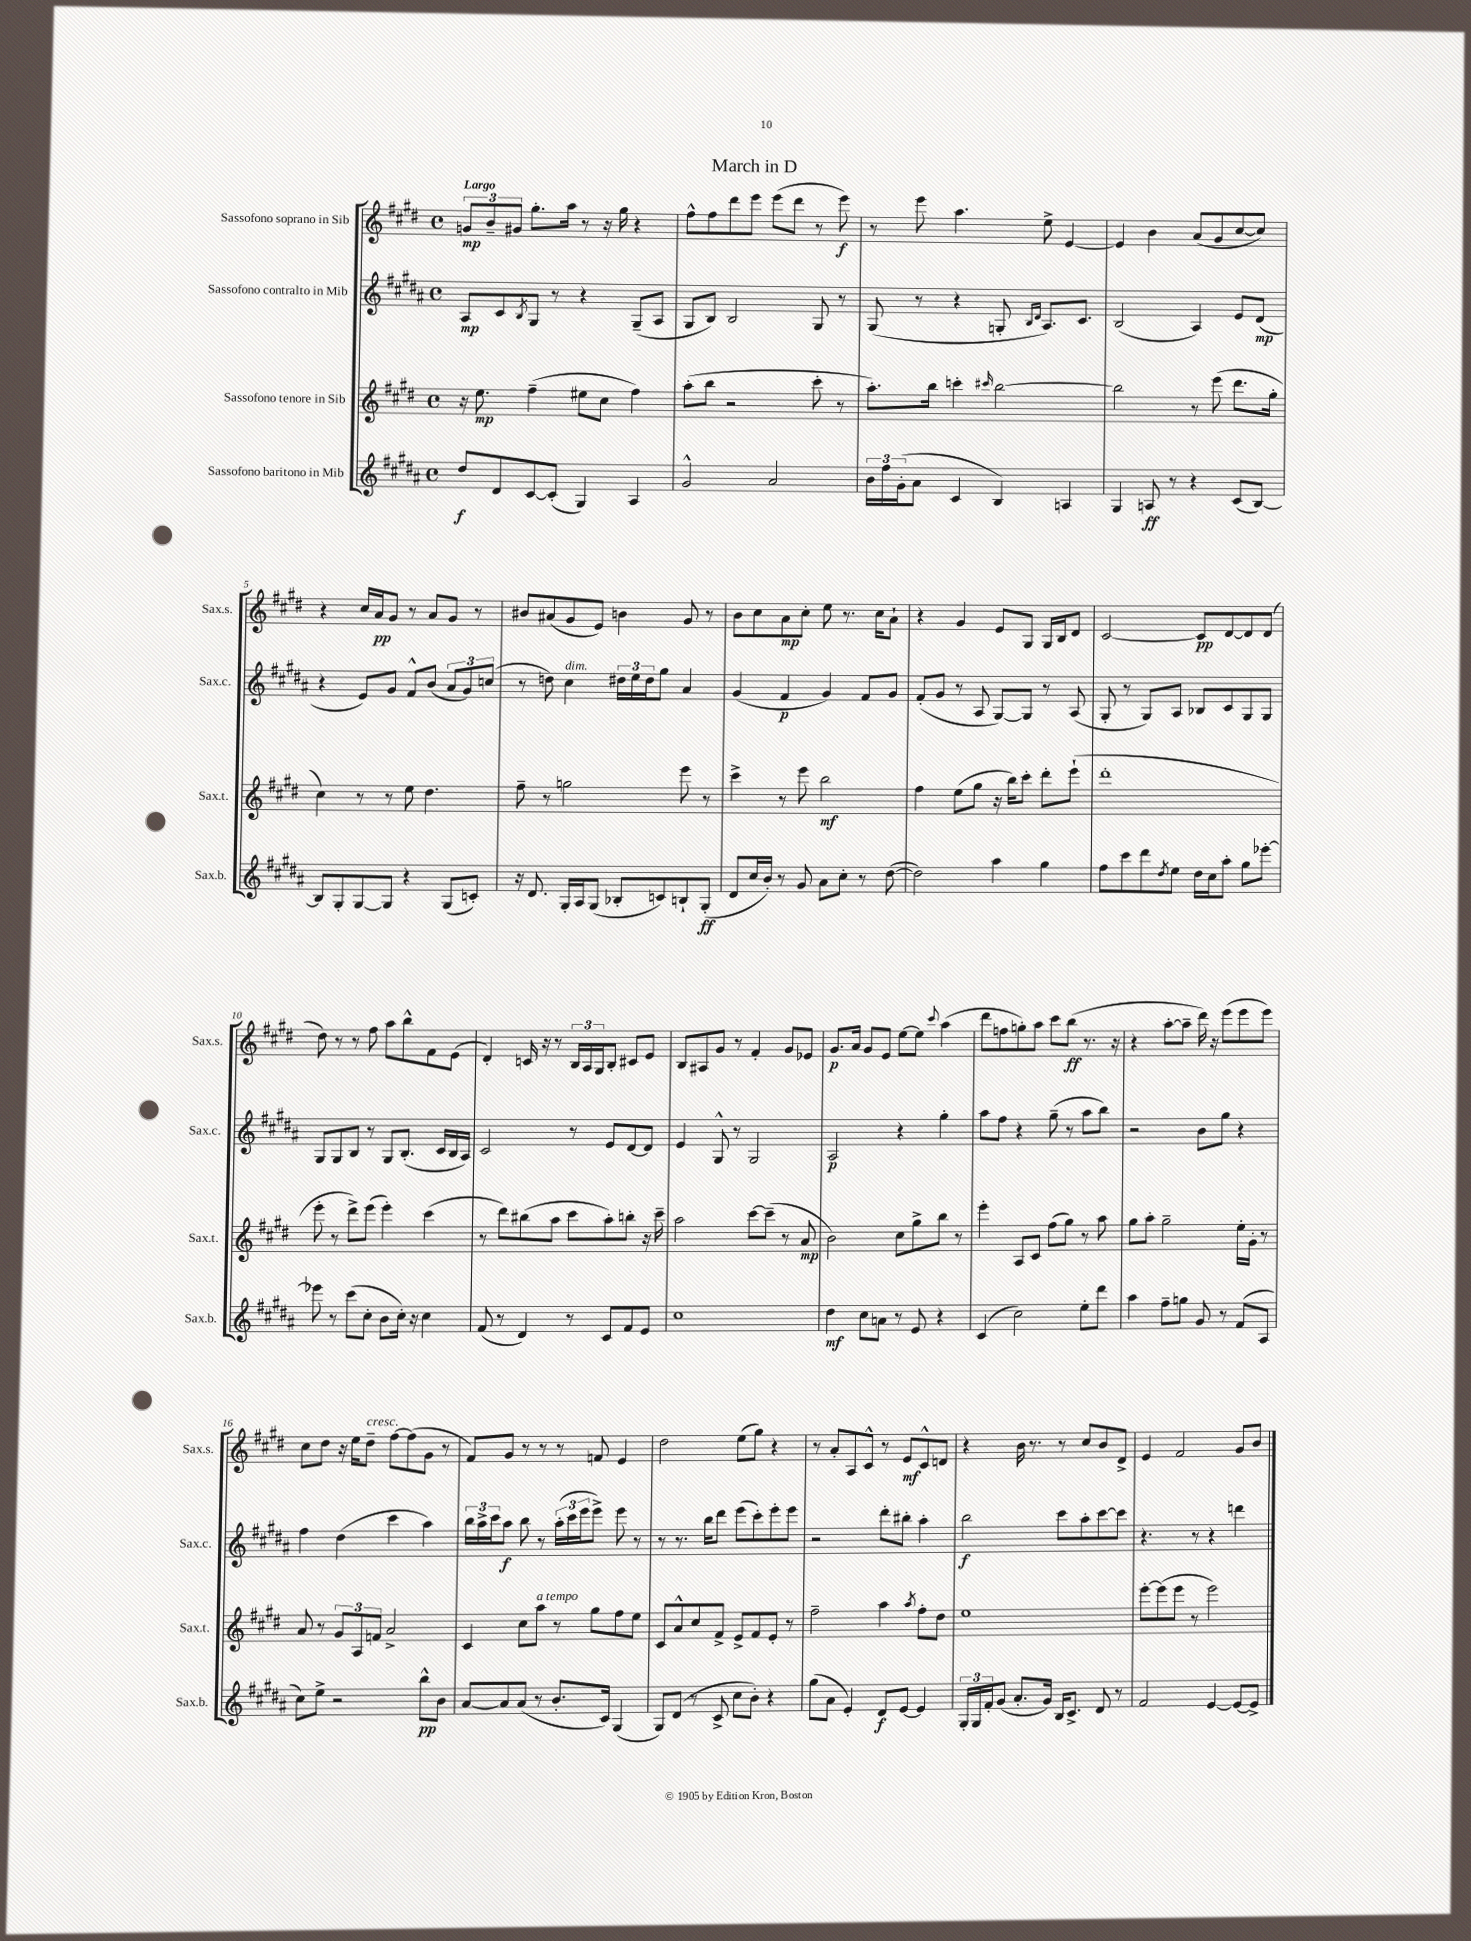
\header { title = "March in D" }
<<
\new StaffGroup <<
\new Staff = "s0" \with { instrumentName = "Sassofono soprano in Sib" shortInstrumentName = "Sax.s." } {
    \clef treble \key e \major \defaultTimeSignature \time 4/4 \tempo "Largo"
    \tuplet 3/2 { g'8\mp b'8-- gis'8 } gis''8.-. a''16 r8 r16 gis''16 r4 |
    fis''8-^ fis''8 dis'''8 e'''8 e'''8( dis'''8 r8 e'''8\f) |
    r8 e'''8 a''4. e''8-> e'4~ |
    e'4 b'4 a'8( gis'8 cis''8~ cis''8) |
    r4 cis''16 a'16\pp gis'8 r8 a'8 gis'8 r8 |
    bis'8 ais'8( gis'8 e'8) b'4 gis'8 r8 |
    b'8 cis''8 a'8\mp cis''8-. e''8 r8. cis''16 a'8-! |
    r4 gis'4 e'8 gis8 gis16 b16 dis'8 |
    cis'2~ cis'8\pp dis'8~ dis'8 dis'8( |
    dis''8) r8 r8 fis''8 a''8 b''8-^ fis'8 e'8( |
    dis'4-.) c'16 r16 r8 \tuplet 3/2 { b16 a16 gis16 } b8-. cis'8 e'8 |
    b8 ais8 gis'8 r8 fis'4-. gis'8 ees'8 |
    gis'8.\p a'16 gis'8 e'8 e''8~ e''8 \appoggiatura { cis'''8 } a''4( |
    dis'''8 f''8 g''8-.) a''8 cis'''8 b''8\ff( r8. r16 |
    r4 a''8~-. a''8-- dis'''16) r16 e'''8( e'''8 e'''8) |
    cis''8 dis''8 r16 e''16 dis''8--^\markup { \italic "cresc." } fis''8~ fis''8( gis'8 r8 |
    fis'8) gis'8 r8 r8 r8 f'8 e'4 |
    dis''2 e''8( gis''8) r4 |
    r8 a'8-. a8 cis'8-^ r8 e'8\mf cis'8-^ d'8 |
    r4 b'16 r8. r8 cis''8 b'8 dis'8-> |
    e'4 fis'2 gis'8 b'8 \bar "|." |
}
\new Staff = "s1" \with { instrumentName = "Sassofono contralto in Mib" shortInstrumentName = "Sax.c." } {
    \clef treble \key b \major \defaultTimeSignature \time 4/4
    ais8\mp cis'8 \acciaccatura { b8 } gis8 r8 r4 gis8--( ais8 |
    gis8 b8) b2 gis8 r8 |
    gis8( r8 r4 g8-. \grace { b16 dis'16 } ais8.) cis'8. |
    b2( ais4) e'8 dis'8\mp( |
    r4 e'8) gis'8 fis'8-^ b'8( \tuplet 3/2 { ais'8 gis'8) c''8( } |
    r8 d''8) cis''4^\markup { \italic "dim." } \tuplet 3/2 { dis''16 e''16 dis''16 } gis''8 ais'4 |
    gis'4( fis'4\p gis'4) fis'8 gis'8 |
    fis'8-.( gis'8 r8 ais8 gis8~) gis8 r8 ais8( |
    gis8-. r8 gis8) ais8 bes8 cis'8 gis8 gis8 |
    gis8 gis8 b8 r8 gis8 b8.-.( cis'16 b16 ais16) |
    cis'2 r8 e'8 dis'8~ dis'8 |
    e'4 gis8-^ r8 gis2 |
    ais2\p r4 gis''4-. |
    ais''8 fis''8 r4 gis''8--( r8 ais''8 b''8) |
    r2 b'8 gis''8 r4 |
    fis''4 dis''4( cis'''4 ais''4) |
    \tuplet 3/2 { b''16 ais''16-> cis'''16 } ais''8\f b''8 r8 \tuplet 3/2 { ais''16-.( cis'''16 e'''16 } e'''8->) e'''8 r8 |
    r8 r8. b''16 dis'''8 e'''8( cis'''8-.) e'''8-. e'''8 |
    r2 dis'''8-. bis''8-. ais''4-. |
    b''2\f cis'''8 ais''8-. cis'''8~ cis'''8 |
    r4. r8 r4 d'''4 \bar "|." |
}
\new Staff = "s2" \with { instrumentName = "Sassofono tenore in Sib" shortInstrumentName = "Sax.t." } {
    \clef treble \key e \major \defaultTimeSignature \time 4/4
    r16 e''8.\mp fis''4--( eis''8 cis''8 fis''4) |
    a''8-.( b''8 r2 cis'''8-. r8 |
    a''8.-.) b''16 c'''4-. \grace { cis'''16 } b''2~ |
    b''2 r8 e'''8( dis'''8. gis''16-. |
    cis''4) r8 r8 e''8 dis''4. |
    fis''8-- r8 g''2 e'''8 r8 |
    cis'''4-> r8 e'''8 b''2\mf |
    fis''4 e''8( gis''8 r16 b''16) cis'''8-. dis'''8-. e'''8-!( |
    dis'''1-. |
    e'''8-. r8 dis'''8->) e'''8( e'''4-.) cis'''4( |
    r8 dis'''8) bis''8( a''8 cis'''8 a''8-.) b''8-. r16 cis'''16-- |
    a''2 cis'''8~ cis'''8--( r8 a'8\mp |
    b'2) cis''8 gis''8-> b''8 r8 |
    e'''4-. a8 cis'8 fis''8( gis''8) r8 a''8 |
    gis''8 a''8-. gis''2-- e''16-. gis'16-. r8 |
    a'8 r8 \tuplet 3/2 { gis'8 a8 f'8 } a'2-> |
    cis'4 cis''8 a''8^\markup { \italic "a tempo" } r8 gis''8 fis''8 e''8 |
    cis'8 a'8-^ cis''8 fis'8-> e'8-> fis'8 e'8-. r8 |
    fis''2-- a''4 \acciaccatura { a''8 } fis''8-. dis''8 |
    e''1 |
    e'''8~-. e'''8( e'''8 r8 e'''2) \bar "|." |
}
\new Staff = "s3" \with { instrumentName = "Sassofono baritono in Mib" shortInstrumentName = "Sax.b." } {
    \clef treble \key b \major \defaultTimeSignature \time 4/4
    dis''8\f dis'8 cis'8~ cis'8-.( gis4) ais4 |
    gis'2-^ ais'2 |
    \tuplet 3/2 { b'16 fis''16 gis'16-.( } ais'8 cis'4 b4) a4 |
    gis4 a8\ff r8 r4 cis'8( b8~) |
    b8 gis8-. gis8~ gis8 r4 gis8( c'8-.) |
    r16 dis'8. gis16-. ais16 gis8( bes8-. c'8) b8-! gis8-.\ff( |
    dis'8 cis''16 b'16-.) r8 gis'8 ais'8 cis''8-. r8 dis''8~( |
    dis''2) ais''4 gis''4 |
    fis''8 cis'''8 dis'''8 \acciaccatura { dis''8 } e''8 dis''16 cis''16 ais''8-. gis''8 ees'''8~-. |
    ees'''8 r8 cis'''8( cis''8-. b'8 cis''16-.) r16 cis''4 |
    fis'8( r8 dis'4) r8 cis'8 fis'8 e'8 |
    cis''1 |
    dis''4\mf cis''8 a'8 r8 e'8 r4 |
    cis'4( cis''2) e''8-. dis'''8 |
    ais''4 fis''8-- g''8 gis'8 r8 fis'8( ais8 |
    cis''8) e''8-> r2 b''8-^\pp b'8 |
    ais'8~ ais'8 ais'8( r8 b'8.-. cis'16) gis4( |
    gis8) dis'8( r8 cis'8-> cis''8 b'8-.) r4 |
    gis''8( ais'8 e'4-.) dis'8\f e'8~ e'4 |
    \tuplet 3/2 { gis16-. gis16 fis'16-. } gis'8( ais'8.-. gis'16) b16 cis'8.-> dis'8 r8 |
    fis'2 e'4~ e'8~ e'8-> \bar "|." |
}
>>
>>
